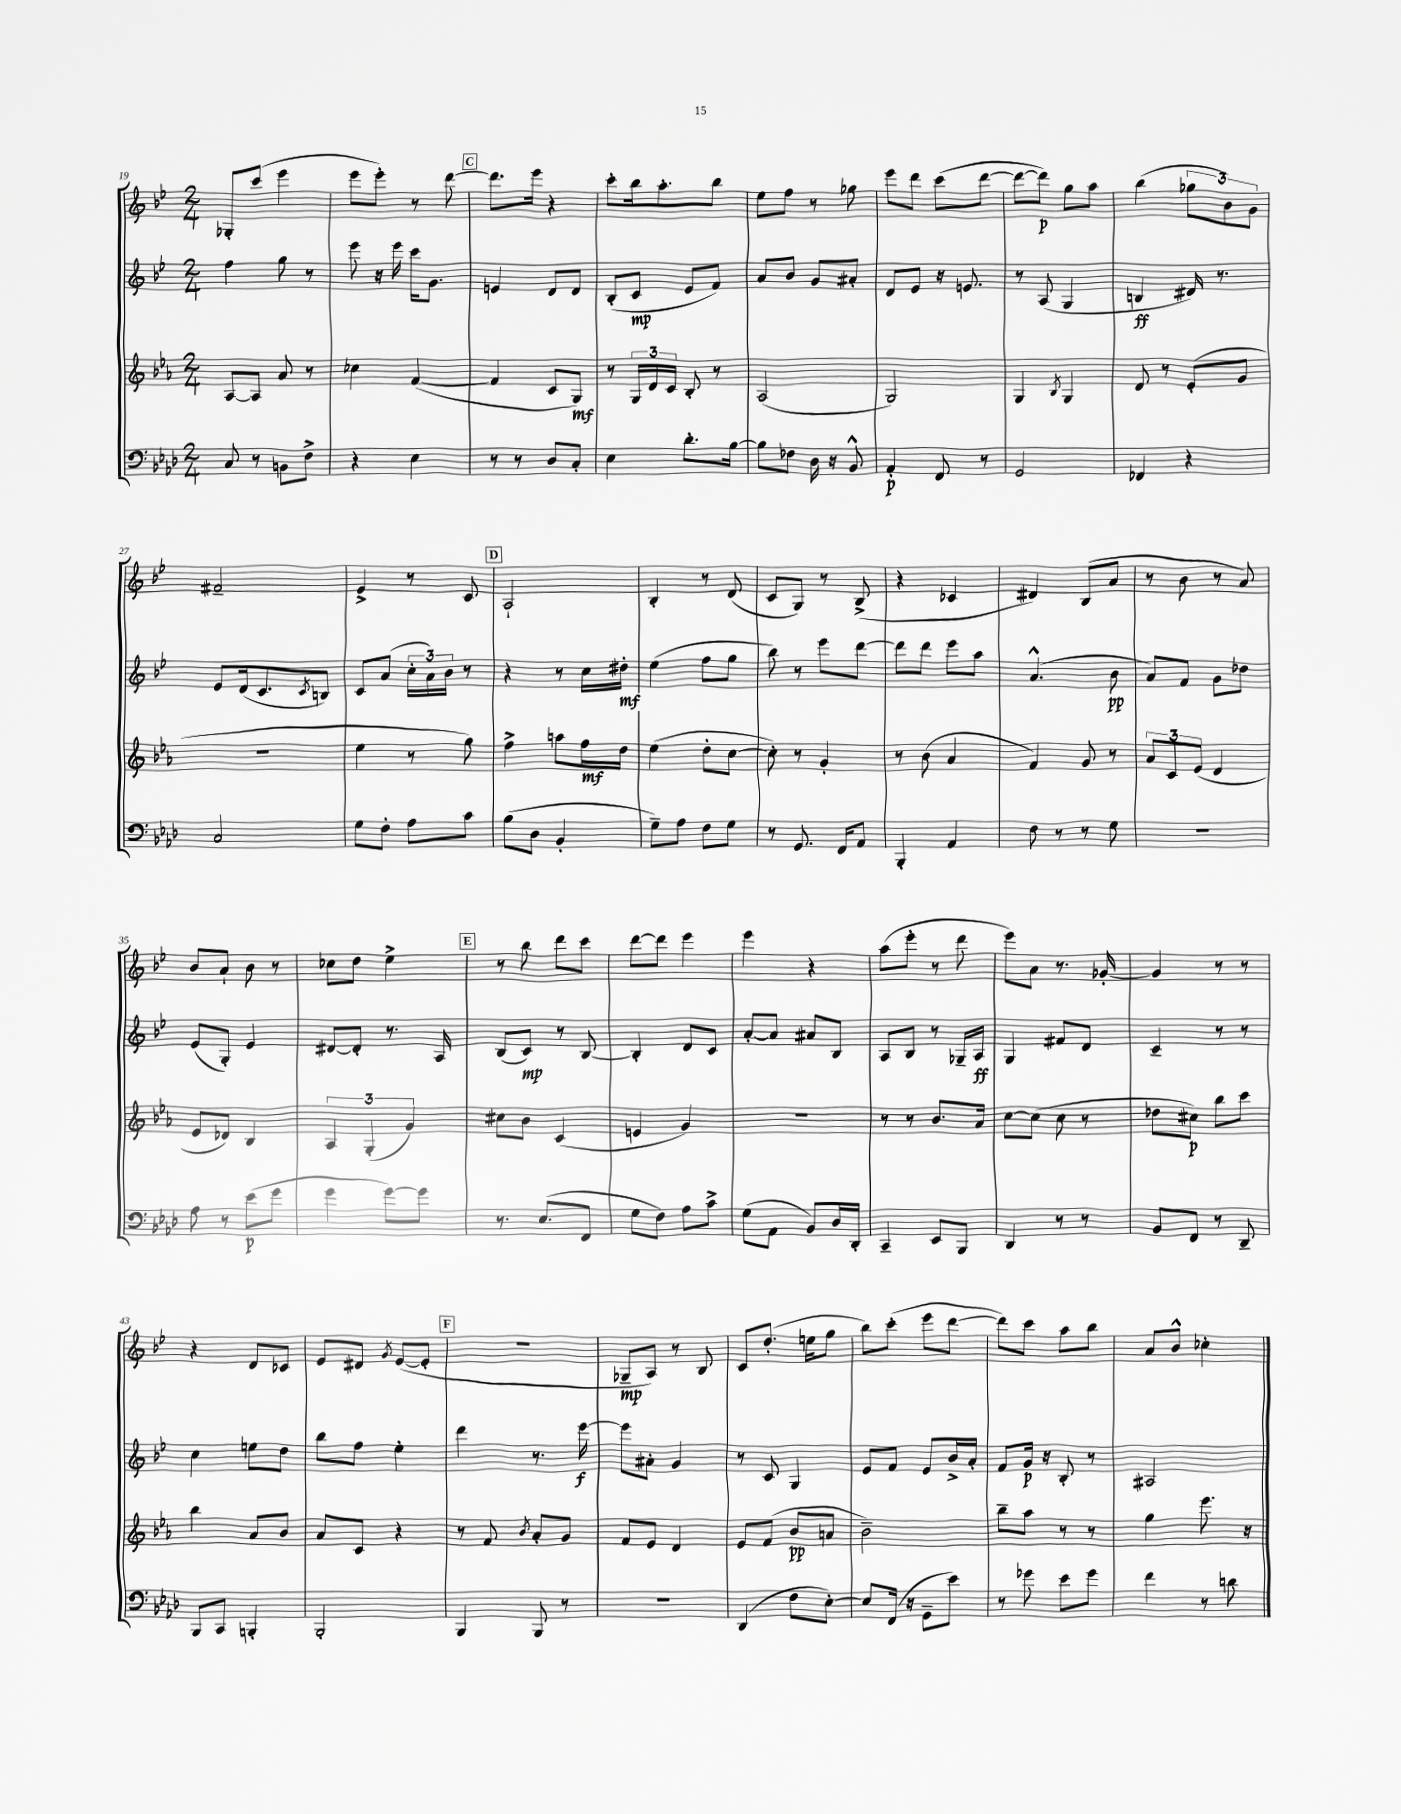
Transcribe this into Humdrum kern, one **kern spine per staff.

**kern	**dynam	**kern	**dynam	**kern	**dynam	**kern	**dynam
*part4	*part4	*part3	*part3	*part2	*part2	*part1	*part1
*staff4	*staff4	*staff3	*staff3	*staff2	*staff2	*staff1	*staff1
*clefF4	*	*clefG2	*	*clefG2	*	*clefG2	*
*k[b-e-a-d-]	*	*k[b-e-a-]	*	*k[b-e-]	*	*k[b-e-]	*
*M2/4	*	*M2/4	*	*M2/4	*	*M2/4	*
=19	=19	=19	=19	=19	=19	=19	=19
8C/	.	[8A-/L	.	4ff\	.	8G-X'/L	.
8r	.	8A-/J]	.	.	.	(8ccc/J	.
8BBn\L	.	8a-/	.	8gg\	.	4eee-\	.
8F^\J	.	8r	.	8r	.	.	.
=20	=20	=20	=20	=20	=20	=20	=20
4r	.	4cc-X\	.	8eee-\	.	8eee-\L	.
.	.	.	.	16r	.	8eee-'\J)	.
.	.	.	.	16eee-\	.	.	.
4E-\	.	([4f/	.	16ccc\KL	.	8r	.
.	.	.	.	8.g\J	.	.	.
.	.	.	.	.	.	[8ddd\	.
!!LO:REH:place=s1:t=C
=21	=21	=21	=21	=21	=21	=21	=21
8r	.	4f/]	.	4en/	.	8.ddd\L]	.
8r	.	.	.	.	.	.	.
.	.	.	.	.	.	16eee-\Jk	.
8D-/L	.	8c/L	.	8d/L	.	4r	.
8C'/J	.	8G/J)	mf	8d/J	.	.	.
=22	=22	=22	=22	=22	=22	=22	=22
4E-\	.	8r	.	(8B-'/L	.	8ccc'\L	.
.	.	24G/LL	.	8c/J	mp	16bb-\k	.
.	.	24d/	.	.	.	.	.
.	.	.	.	.	.	8.aa'\	.
.	.	24c/JJ	.	.	.	.	.
8.d-'\L	.	8B-'/	.	8e-/L	.	.	.
.	.	8r	.	8f/J)	.	8bb-\J	.
[16B-\Jk	.	.	.	.	.	.	.
=23	=23	=23	=23	=23	=23	=23	=23
8B-\L]	.	(2A-/	.	8a/L	.	8ee-\L	.
8F-X\J	.	.	.	8b-/J	.	8ff\J	.
16D-\	.	.	.	8g/L	.	8r	.
16r	.	.	.	.	.	.	.
8BB-^^/	.	.	.	8a#X'/J	.	8gg-X\	.
=24	=24	=24	=24	=24	=24	=24	=24
4AA-'/	p	2G/)	.	8d/L	.	8eee-\L	.
.	.	.	.	8e-/J	.	8ddd\J	.
8FF/	.	.	.	16r	.	(8ccc\L	.
.	.	.	.	8.en/	.	.	.
8r	.	.	.	.	.	[8ddd\J	.
=25	=25	=25	=25	=25	=25	=25	=25
2GG/	.	4G/	.	8r	.	8ddd\L_	.
.	.	.	.	(8A/	.	8ddd\J])	p
.	.	8qB-/	.	.	.	.	.
.	.	4G/	.	4G/	.	8gg\L	.
.	.	.	.	.	.	8aa\J	.
=26	=26	=26	=26	=26	=26	=26	=26
4FF-X/	.	8d/	.	4Bn/	ff	(4bb-\	.
.	.	8r	.	.	.	.	.
4r	.	(8e-'/L	.	16d#X/)	.	12gg-X\L	.
.	.	.	.	8.r	.	.	.
.	.	.	.	.	.	12b-\)	.
.	.	8g/J	.	.	.	.	.
.	.	.	.	.	.	12g\J	.
!!LO:LB:g=z
=27	=27	=27	=27	=27	=27	=27	=27
2C/	.	2r	.	8e-/L	.	2f#X~/	.
.	.	.	.	(16d/k	.	.	.
.	.	.	.	8.c/	.	.	.
.	.	.	.	8qc/	.	.	.
.	.	.	.	8Bn/J)	.	.	.
=28	=28	=28	=28	=28	=28	=28	=28
8G\L	.	4ee-\	.	8c/L	.	4e-^/	.
8F'\J	.	.	.	(8a/J	.	.	.
8A-\L	.	8r	.	24cc'\LL	.	8r	.
.	.	.	.	24a\)	.	.	.
.	.	.	.	24b-\JJ	.	.	.
8c\J	.	8gg\)	.	8r	.	8c/	.
!!LO:REH:place=s1:t=D
=29	=29	=29	=29	=29	=29	=29	=29
(8B-\L	.	4ff^\	.	4r	.	2A`/	.
8D-\J	.	.	.	.	.	.	.
4BB-'/	.	8aan\L	.	8r	.	.	.
.	.	16ff\L	mf	16cc\LL	.	.	.
.	.	16dd\JJ	.	16dd#X'\JJ	mf	.	.
=30	=30	=30	=30	=30	=30	=30	=30
8G~\L)	.	(4ee-\	.	(4ee-\	.	4B-'/	.
8A-\J	.	.	.	.	.	.	.
8F\L	.	8dd'\L	.	8ff\L	.	8r	.
8G\J	.	[8cc\J	.	8gg\J	.	(8d/	.
=31	=31	=31	=31	=31	=31	=31	=31
8r	.	8cc'\])	.	8bb-\)	.	8c/L	.
8.GG/	.	8r	.	8r	.	8G/J)	.
.	.	4g'/	.	8eee-\L	.	8r	.
16FF/KL	.	.	.	.	.	.	.
8AA-/J	.	.	.	[8ddd\J	.	(8B-^/	.
=32	=32	=32	=32	=32	=32	=32	=32
4BBB-'/	.	8r	.	8ddd\L]	.	4r	.
.	.	(8b-\	.	8ddd\J	.	.	.
4AA-/	.	4a-/	.	8eee-\L	.	4c-X/	.
.	.	.	.	8aa\J	.	.	.
=33	=33	=33	=33	=33	=33	=33	=33
8F\	.	4f/)	.	(4.a^^/	.	4d#X/)	.
8r	.	.	.	.	.	.	.
8r	.	8g/	.	.	.	(8B-/L	.
8G\	.	8r	.	8b-\	pp	8a/J	.
=34	=34	=34	=34	=34	=34	=34	=34
2r	.	12a-/L	.	8a/L)	.	8r	.
.	.	12c/	.	.	.	.	.
.	.	.	.	8f/J	.	8b-\	.
.	.	(12e-/J	.	.	.	.	.
.	.	4d/	.	8g\L	.	8r	.
.	.	.	.	8dd-X\J	.	8a/)	.
!!LO:LB:g=z
=35	=35	=35	=35	=35	=35	=35	=35
8A-\	.	8e-/L	.	(8e-/L	.	8b-/L	.
8r	.	8d-X/J)	.	8G'/J)	.	8a`/J	.
(8e-\L	p	4B-/	.	4e-/	.	8b-\	.
8g\J	.	.	.	.	.	8r	.
=36	=36	=36	=36	=36	=36	=36	=36
4g\	.	6A-/	.	[8d#X/L	.	8cc-X\L	.
.	.	.	.	8d#'/J]	.	8dd\J	.
.	.	(6G'/	.	.	.	.	.
[8g\L)	.	.	.	8.r	.	4ee-^\	.
.	.	6g/)	.	.	.	.	.
8g\J]	.	.	.	.	.	.	.
.	.	.	.	16A/	.	.	.
!!LO:REH:place=s1:t=E
=37	=37	=37	=37	=37	=37	=37	=37
8.r	.	8cc#X\L	.	(8B-/L	.	8r	.
.	.	8b-\J	.	8c/J)	mp	8bb-\	.
(8.E-/L	.	.	.	.	.	.	.
.	.	(4c/	.	8r	.	8ddd\L	.
8FF/J	.	.	.	[8B-/	.	8ccc\J	.
=38	=38	=38	=38	=38	=38	=38	=38
8G\L	.	4en/	.	4B-'/]	.	[8ddd\L	.
8F\J)	.	.	.	.	.	8ddd\J]	.
8A-\L	.	4g/)	.	8d/L	.	4eee-\	.
8c^\J	.	.	.	8c/J	.	.	.
=39	=39	=39	=39	=39	=39	=39	=39
(8G\L	.	2r	.	[8a'/L	.	4eee-\	.
8AA-\J	.	.	.	8a/J]	.	.	.
8BB-/L)	.	.	.	8a#X/L	.	4r	.
16D-/L	.	.	.	8B-/J	.	.	.
16DD-'/JJ	.	.	.	.	.	.	.
=40	=40	=40	=40	=40	=40	=40	=40
4CC~/	.	8r	.	8A/L	.	(8aa\L	.
.	.	8r	.	8B-/J	.	8eee-'\J	.
8EE-/L	.	8.b-/L	.	8r	.	8r	.
8BBB-/J	.	.	.	16G-X~/LL	.	8ddd\	.
.	.	16a-/Jk	.	16A/JJ	ff	.	.
=41	=41	=41	=41	=41	=41	=41	=41
4DD-/	.	[8cc\L	.	4G/	.	8eee-\L)	.
.	.	(8cc\J]	.	.	.	8a\J	.
8r	.	8cc\	.	8f#X/L	.	8.r	.
8r	.	8r	.	8d/J	.	.	.
.	.	.	.	.	.	[16g-X'/	.
=42	=42	=42	=42	=42	=42	=42	=42
8BB-/L	.	8dd-X\L	.	4c~/	.	4g-/]	.
8FF/J	.	8cc#X\J)	p	.	.	.	.
8r	.	8bb-\L	.	8r	.	8r	.
8DD-~/	.	8ccc\J	.	8r	.	8r	.
!!LO:LB:g=z
=43	=43	=43	=43	=43	=43	=43	=43
8BBB-/L	.	4bb-\	.	4cc\	.	4r	.
8CC/J	.	.	.	.	.	.	.
4BBBn'/	.	8a-/L	.	8een\L	.	8d/L	.
.	.	8b-/J	.	8dd\J	.	8c-X/J	.
=44	=44	=44	=44	=44	=44	=44	=44
2BBB-'/	.	8a-/L	.	8bb-\L	.	8e-/L	.
.	.	8c/J	.	8ff\J	.	8d#X/J	.
.	.	.	.	.	.	8qg/	.
.	.	4r	.	4ee-'\	.	([8e-/L	.
.	.	.	.	.	.	8e-'/J]	.
!!LO:REH:place=s1:t=F
=45	=45	=45	=45	=45	=45	=45	=45
4BBB-/	.	8r	.	4ddd\	.	2r	.
.	.	8f/	.	.	.	.	.
.	.	8qb-/	.	.	.	.	.
8BBB-/	.	8a-'/L	.	8.r	.	.	.
8r	.	8g/J	.	.	.	.	.
.	.	.	.	[16eee-\	f	.	.
=46	=46	=46	=46	=46	=46	=46	=46
2r	.	8f/L	.	8eee-\L]	.	8G-X~/L	mp
.	.	8e-/J	.	8a#X'\J	.	8A/J)	.
.	.	4d/	.	4g/	.	8r	.
.	.	.	.	.	.	8B-/	.
=47	=47	=47	=47	=47	=47	=47	=47
(4DD-/	.	8e-/L	.	8r	.	8c/L	.
.	.	(8f/J	.	8c/	.	(8.dd'/J	.
8F\L	.	8b-/L	pp	4G/	.	.	.
.	.	.	.	.	.	16een\KL	.
[8E-'\J)	.	8an/J	.	.	.	8gg\J	.
=48	=48	=48	=48	=48	=48	=48	=48
8E-/L]	.	2b-~\)	.	8e-/L	.	8bb-\L)	.
(16FF/Jk	.	.	.	8f/J	.	(8ccc'\J	.
16r	.	.	.	.	.	.	.
8GG~\L	.	.	.	8e-/L	.	8eee-\L	.
8e-\J)	.	.	.	16b-^/L	.	[8ddd\J	.
.	.	.	.	16a'/JJ	.	.	.
=49	=49	=49	=49	=49	=49	=49	=49
8r	.	8bb-~\L	.	8f/L	.	8ddd\L])	.
8g-X\	.	8aa-\J	.	16g/Jk	p	8ccc\J	.
.	.	.	.	16r	.	.	.
8e-\L	.	8r	.	8B-'/	.	8aa\L	.
8g-\J	.	8r	.	8r	.	8bb-\J	.
=50	=50	=50	=50	=50	=50	=50	=50
4f\	.	4gg\	.	2A#X/	.	8a/L	.
.	.	.	.	.	.	8b-^^/J	.
8r	.	8.eee-\	.	.	.	4cc-X'\	.
8dn\	.	.	.	.	.	.	.
.	.	16r	.	.	.	.	.
==	==	==	==	==	==	==	==
*-	*-	*-	*-	*-	*-	*-	*-
